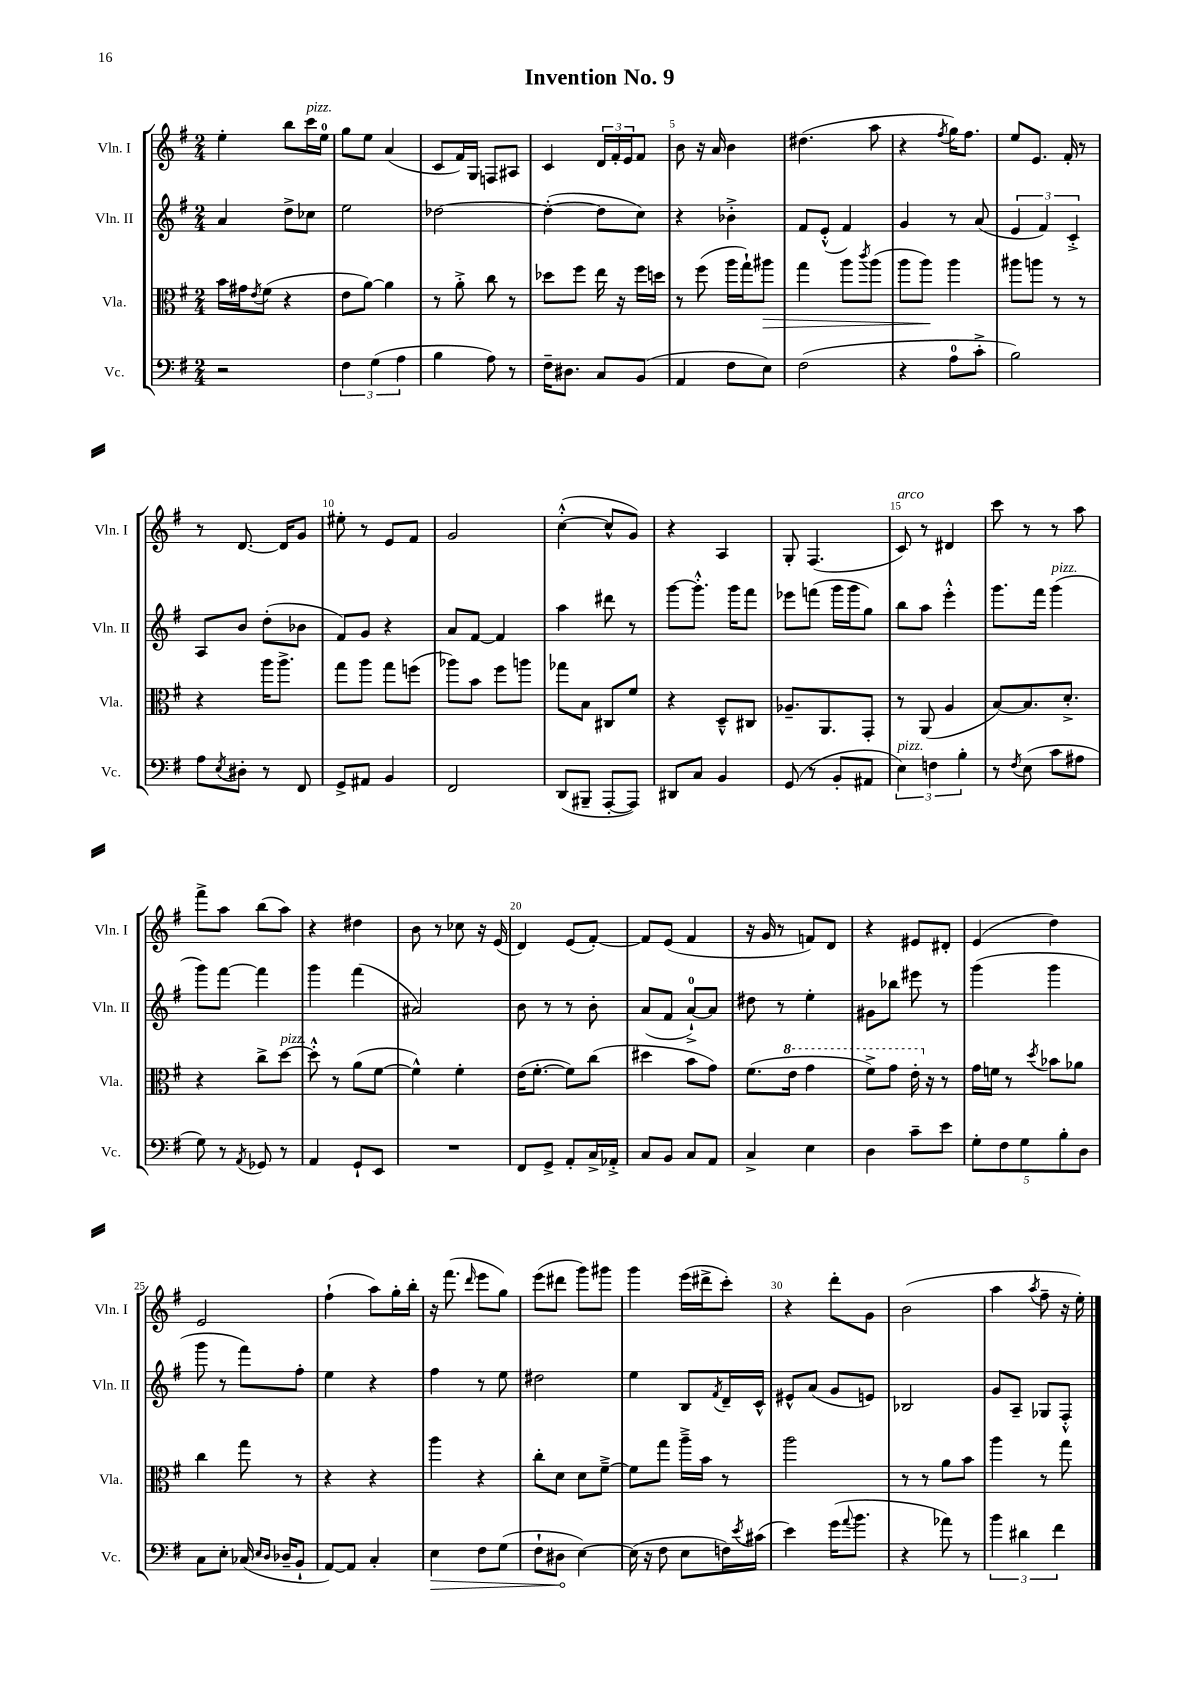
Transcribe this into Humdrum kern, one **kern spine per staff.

**kern	**dynam	**kern	**dynam	**kern	**kern
*part4	*part4	*part3	*part3	*part2	*part1
*staff4	*staff4	*staff3	*staff3	*staff2	*staff1
*I"Vc.	*	*I"Vla.	*	*I"Vln. II	*I"Vln. I
*I'Vc.	*	*I'Vla.	*	*I'Vln. II	*I'Vln. I
*clefF4	*	*clefC3	*	*clefG2	*clefG2
*k[f#]	*	*k[f#]	*	*k[f#]	*k[f#]
*M2/4	*	*M2/4	*	*M2/4	*M2/4
=1	=1	=1	=1	=1	=1
2r	.	16b\LL	.	4a/	4ee'\
.	.	16g#X\J	.	.	.
.	.	8qe/	.	.	.
.	.	(8f#\J	.	.	.
.	.	4r	.	8dd^\L	8bb\L
!	!	!	!	!	!LO:TX:a:i:t=pizz.
.	.	.	.	8cc-X\J	16ccc\L
.	.	.	.	.	16ee\JJ
=2	=2	=2	=2	=2	=2
6F#\	.	8e\L	.	2ee\	8gg\L
.	.	[8a\J)	.	.	8ee\J
(6G\	.	.	.	.	.
.	.	4a\]	.	.	(4a/
6A\	.	.	.	.	.
=3	=3	=3	=3	=3	=3
4B\	.	8r	.	[2dd-X\	8c/L
.	.	8a'^\	.	.	16f#/L)
.	.	.	.	.	16G/JJ
8A\)	.	8cc\	.	.	8Fn/L
8r	.	8r	.	.	8A#X/J
=4	=4	=4	=4	=4	=4
16F#~\KL	.	8dd-X\L	.	(4dd-'\_	4c/
8.D#X\J	.	.	.	.	.
.	.	8ff#\J	.	.	.
8C/L	.	16ee\	.	8dd-\L]	24d/LL
.	.	.	.	.	24f#'/
.	.	16r	.	.	.
.	.	.	.	.	24e/J
(8BB/J	.	16ff#\LL	.	8cc\J)	8f#/J
.	.	16ddn\JJ	.	.	.
=5	=5	=5	=5	=5	=5
4AA/	.	8r	.	4r	8b\
.	.	(8ff#\	.	.	16r
.	.	.	.	.	16a/
8F#\L	.	16aa\LL	.	4b-X'^\	4b\
.	.	16gg`\J)	.	.	.
!	!	!	!LO:HP:b	!	!
8E\J)	.	8aa#X\J	>	.	.
=6	=6	=6	=6	=6	=6
(2F#\	.	4gg\	.	8f#/L	(4.dd#X\
.	.	.	.	(8e'^^/J	.
.	.	8aa\L	.	4f#/)	.
.	.	8qccc/	.	.	.
.	.	(8aa\J	.	.	8aa\
=7	=7	=7	=7	=7	=7
4r	.	8aa\L	.	4g/	4r
.	.	8aa\J)	.	.	.
.	.	.	.	.	8qff#/
8A\L	.	4aa\	]	8r	16gg\KL)
.	.	.	.	.	8.ff#\J
8c'^\J	.	.	.	(8a/	.
=8	=8	=8	=8	=8	=8
2B\)	.	8aa#X\L	.	6e/	8ee/L
.	.	8aan\J	.	.	8.e/J
.	.	.	.	6f#/)	.
.	.	8r	.	.	.
.	.	.	.	.	16f#'/
.	.	.	.	6c'^/	.
.	.	8r	.	.	8r
!!LO:LB:g=z
=9	=9	=9	=9	=9	=9
8A\L	.	4r	.	8A/L	8r
8qE/	.	.	.	.	.
8D#X'\J	.	.	.	8b/J	[8.d/
8r	.	16aa\KL	.	(8dd'\L	.
.	.	8.aa^\J	.	.	16d/KL]
8FF#/	.	.	.	8b-X\J	8g/J
=10	=10	=10	=10	=10	=10
8GG^/L	.	8gg\L	.	8f#/L)	8ee#X'\
8AA#X/J	.	8aa\J	.	8g/J	8r
4BB/	.	8gg\L	.	4r	8e/L
.	.	(8ffn\J	.	.	8f#/J
=11	=11	=11	=11	=11	=11
2FF#/	.	8aa-X\L)	.	8a/L	2g/
.	.	8b\J	.	[8f#/J	.
.	.	8ff#\L	.	4f#/]	.
.	.	8aan\J	.	.	.
=12	=12	=12	=12	=12	=12
(8DD/L	.	8gg-X\L	.	4aa\	([4cc'^^\
8BBB#X~/J	.	8B\J	.	.	.
[8AAA'/L	.	8C#X/L	.	8ddd#X\	8cc^^/L]
8AAA/J])	.	8f#/J	.	8r	8g/J)
=13	=13	=13	=13	=13	=13
8DD#X/L	.	4r	.	[8ggg\L	4r
8C/J	.	.	.	8.ggg'^^\J]	.
4BB/	.	8D~^^/L	.	.	4A/
.	.	.	.	16ggg\KL	.
.	.	8C#X/J	.	8fff#\J	.
=14	=14	=14	=14	=14	=14
(8GG/	.	8.A-X~/L	.	8eee-X\L	8G'/
8r	.	.	.	(8fffn\J	(4.F#/
.	.	8.AA/	.	.	.
8BB'/L	.	.	.	16ggg\LL	.
.	.	.	.	16ggg\J	.
8AA#X/J	.	8GG'/J	.	8gg\J)	.
=15	=15	=15	=15	=15	=15
!	!	!	!	!	!LO:TX:a:i:t=arco
!LO:TX:a:i:t=pizz.	!	!	!	!	!
6E\)	.	8r	.	8bb\L	8c/)
.	.	(8AA/	.	8aa\J	8r
6Fn\	.	.	.	.	.
.	.	4A/	.	4eee'^^\	4d#X/
6B'\	.	.	.	.	.
=16	=16	=16	=16	=16	=16
8r	.	[8B/L)	.	8.ggg\L	8ccc\
8qF#/	.	.	.	.	.
(8E\	.	8.B/]	.	.	8r
.	.	.	.	16fff#\Jk	.
!	!	!	!	!LO:TX:a:i:t=pizz.	!
8c\L	.	.	.	(4ggg\	8r
.	.	8.d'^/J	.	.	.
8A#X\J	.	.	.	.	8aa\
!!LO:LB:g=z
=17	=17	=17	=17	=17	=17
8G\)	.	4r	.	8ggg\L)	8fff#^\L
8r	.	.	.	[8fff#\J	8aa\J
8qAA/	.	.	.	.	.
8GG-X/	.	8cc^\L	.	4fff#\]	(8bb\L
!	!	!LO:TX:a:i:t=pizz.	!	!	!
8r	.	[8dd\J	.	.	8aa\J)
=18	=18	=18	=18	=18	=18
4AA/	.	8dd'^^\]	.	4ggg\	4r
.	.	8r	.	.	.
8GG`/L	.	(8a\L	.	(4fff#\	4dd#X\
8EE/J	.	[8f#\J	.	.	.
=19	=19	=19	=19	=19	=19
2r	.	4f#^^\])	.	2a#X/)	8b\
.	.	.	.	.	8r
.	.	4f#'\	.	.	8cc-X\
.	.	.	.	.	16r
.	.	.	.	.	(16e/
=20	=20	=20	=20	=20	=20
8FF#/L	.	(16e\KL	.	8b\	4d/)
.	.	[8.f#'\J	.	.	.
8GG^/J	.	.	.	8r	.
8AA'/L	.	8f#\L])	.	8r	(8e/L
16C^/L	.	(8cc\J	.	8b'\	[8f#'/J)
16AA-X'^/JJ	.	.	.	.	.
=21	=21	=21	=21	=21	=21
8C/L	.	4dd#X\	.	(8a/L	8f#/L]
8BB/J	.	.	.	8f#/J	(8e/J
8C/L	.	8b\L	.	[8a`^/L)	4f#/
8AA/J	.	8g\J)	.	8a/J]	.
=22	=22	=22	=22	=22	=22
4C^/	.	(8.f#\L	.	8dd#X\	16r
.	.	.	.	.	16g/
.	.	.	.	8r	8r
*	*	*8va	*	*	*
.	.	16ee\Jk	.	.	.
4E\	.	4gg\	.	4ee'\	8fn/L)
.	.	.	.	.	8d/J
=23	=23	=23	=23	=23	=23
4D\	.	8ff#^\L)	.	8g#X\L	4r
.	.	8gg\J	.	8bb-X\J	.
8c~\L	.	16ee'\	.	8eee#X\	8e#X/L
*	*	*X8va	*	*	*
.	.	16r	.	.	.
8e\J	.	8r	.	8r	8d#X'/J
=24	=24	=24	=24	=24	=24
10G'\L	.	16g\LL	.	(4ggg\	(4e/
.	.	16fn\JJ	.	.	.
10F#\	.	.	.	.	.
.	.	8r	.	.	.
10G\	.	.	.	.	.
.	.	8qdd/	.	.	.
.	.	8b-X\L	.	4ggg\	4dd\)
10B'\	.	.	.	.	.
.	.	8a-X\J	.	.	.
10D\J	.	.	.	.	.
!!LO:LB:g=z
=25	=25	=25	=25	=25	=25
8C\L	.	4cc\	.	8ggg\	2e/
8E'\J	.	.	.	8r	.
(16C-X/	.	8gg\	.	8fff#\L)	.
16qqE/LL	.	.	.	.	.
16qqD/JJ	.	.	.	.	.
16D-X~/KL	.	.	.	.	.
8BB`/J	.	8r	.	8ff#'\J	.
=26	=26	=26	=26	=26	=26
[8AA/L)	.	4r	.	4ee\	(4ff#`\
8AA/J]	.	.	.	.	.
4C'/	.	4r	.	4r	8aa\L)
.	.	.	.	.	16gg'\L
.	.	.	.	.	16bb'\JJ
=27	=27	=27	=27	=27	=27
!	!LO:HP:b	!	!	!	!
4E\	>	4aa\	.	4ff#\	16r
.	.	.	.	.	(8.fff#\
.	.	.	.	.	16qqddd/
8F#\L	.	4r	.	8r	8eee\L
(8G\J	.	.	.	8ee\	8gg\J)
=28	=28	=28	=28	=28	=28
8F#`\L	.	8cc'\L	.	2dd#X\	(8eee\L
8D#X\J	.	8d\J	.	.	8ddd#X\J
[4E\)	]	8d\L	.	.	8ggg\L)
.	.	[8f#~^\J	.	.	8ggg#X\J
=29	=29	=29	=29	=29	=29
(16E\]	.	8f#\L]	.	4ee\	4ggg\
16r	.	.	.	.	.
8F#\	.	8gg\J	.	.	.
8E\L	.	16aa~^\LL	.	8B/L	(16eee\LL
.	.	16b\JJ	.	.	16ddd#X^\J
.	.	.	.	8qf#/	.
16Fn\L)	.	8r	.	16d~/L	8ccc'\J)
8qe/	.	.	.	.	.
(16c#X\JJ	.	.	.	16c^^/JJ	.
=30	=30	=30	=30	=30	=30
4e\)	.	2aa\	.	8e#X^^/L	4r
.	.	.	.	(8a/J	.
(16g\KL	.	.	.	8g/L	8ddd'\L
8qqa/	.	.	.	.	.
8.b\J	.	.	.	.	.
.	.	.	.	8en/J)	8g\J
=31	=31	=31	=31	=31	=31
4r	.	8r	.	2B-X/	(2b\
.	.	8r	.	.	.
8a-X\)	.	8a\L	.	.	.
8r	.	8b\J	.	.	.
=32	=32	=32	=32	=32	=32
6b\	.	4aa\	.	8g/L	4aa\
.	.	.	.	8A~/J	.
6d#X\	.	.	.	.	.
.	.	.	.	.	8qaa/
.	.	8r	.	8G-X/L	8ff#~\
6f#\	.	.	.	.	.
.	.	8gg\	.	8F#'^^/J	16r
.	.	.	.	.	16ee'\)
==	==	==	==	==	==
*-	*-	*-	*-	*-	*-
